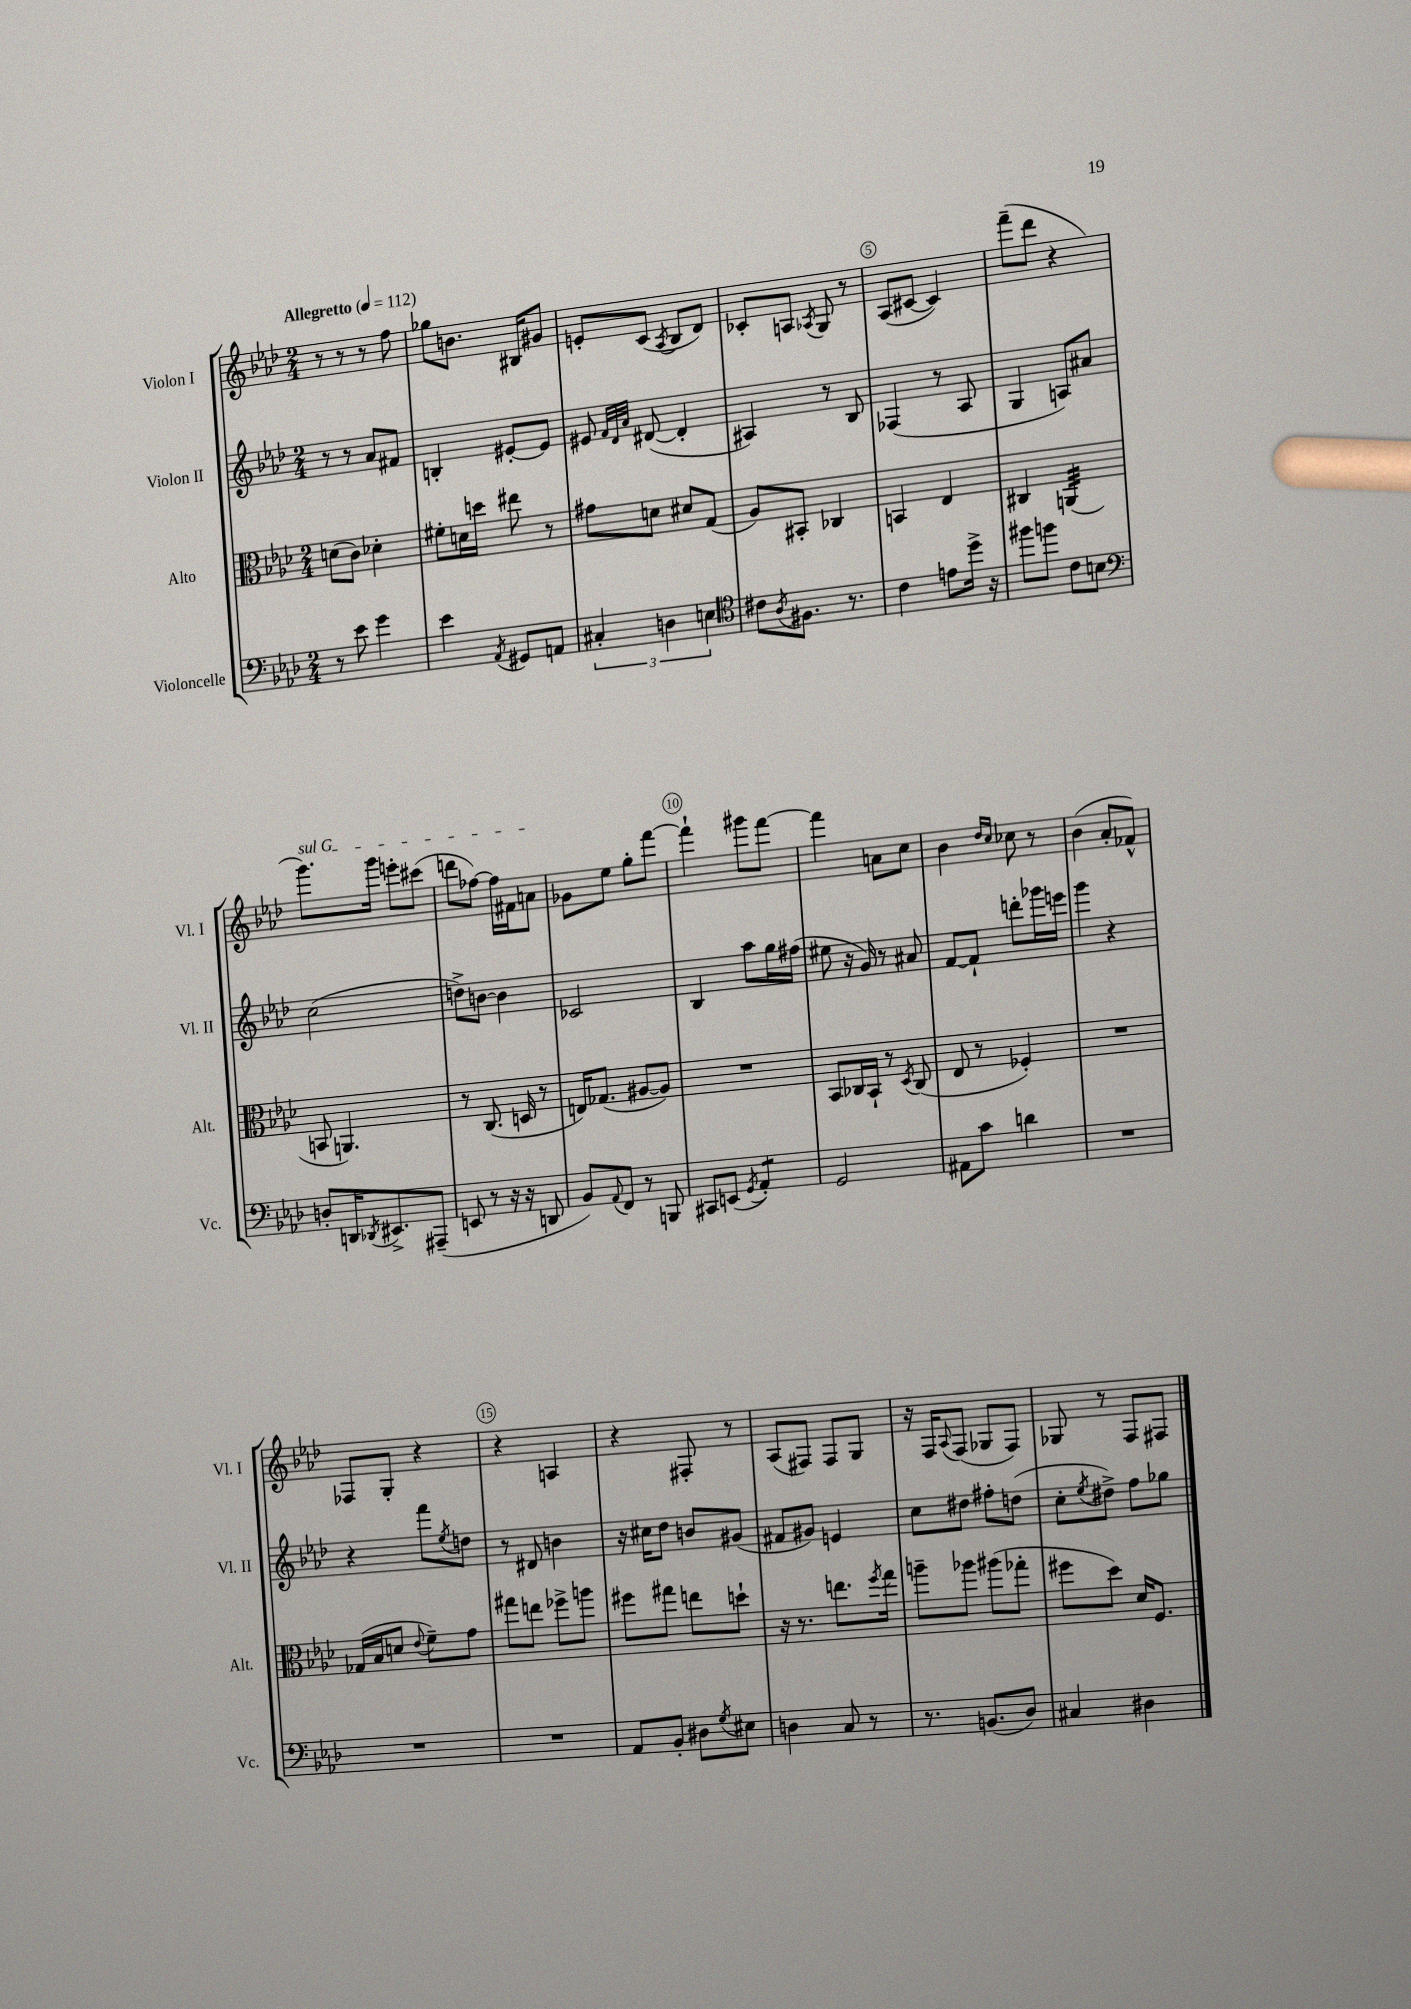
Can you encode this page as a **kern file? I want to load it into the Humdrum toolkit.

**kern	**kern	**kern	**kern
*staff4	*staff3	*staff2	*staff1
*clefF4	*clefC3	*clefG2	*clefG2
*k[b-e-a-d-]	*k[b-e-a-d-]	*k[b-e-a-d-]	*k[b-e-a-d-]
*M2/4	*M2/4	*M2/4	*M2/4
*MM112	*MM112	*MM112	*MM112
8r	(8d	8r	8r
8e-	8c)	8r	8r
4g	4d-'	8a-	8r
.	.	8f#	8ff
=	=	=	=
4e-	8f#'	4B'	8gg-
.	16d	.	8.b
.	16dd	.	.
8qAA-	.	.	.
8GG#	8ee#	[8e#'	.
.	.	.	16B#
8AA	8r	8e#]	8g#
=	=	=	=
6C#'	8g#	8e#	8e'
.	.	32qqf	.
.	.	32qqd-	.
.	.	32qqa-	.
.	8d	([8d#	(8c
6D	.	.	.
.	.	.	8qA-
.	8d#	4d#']	8B-
6E	.	.	.
.	(8G	.	8d-)
=	=	=	=
*clefC4	*	*	*
8c#	8A-)	4A#)	8c-'
8qA-	.	.	.
8.F#	8BB#'	.	8A
.	.	.	8qA-
.	4C-	8r	8G
8.r	.	.	.
.	.	8B-	8r
=	=	=	=
4c	4BB	(4F-	(8A-
.	.	.	[8c#
8e	4E-	8r	4c#])
16dd-^	.	8A-	.
16r	.	.	.
=	=	=	=
8ff#	4C#	4G	(8fff~
8ff	.	.	8ddd-
8c	(4AA	8A)	4r
8B	.	8a#	.
=	=	=	=
*clefF4	*	*	*
8D'	8BB	(2cc	8.ggg)
16DD	4.AA)	.	.
8qDD-	.	.	.
8.EE#^	.	.	16ggg
.	.	.	8eee'
(8AAA#~	.	.	(8ccc#
=	=	=	=
8EE	8r	8dd^)	8ddd
8r	(8.C	[8b	[8ff-)
16r	.	4b]	16ff-]
16r	16D	.	16f#
8DD	8r	.	8a
=	=	=	=
8BB-)	16E)	2c-	8g-
.	(8.G-	.	.
8qqAA-	.	.	.
8FF	.	.	8ee-
8r	[8A#	.	8gg'
8BBB	8A#])	.	[8fff
=	=	=	=
8CC#	2r	4B-	4fff`]
(8EE	.	.	.
8qGG	.	.	.
4AA-')	.	8aa-	8ggg#
.	.	16gg	[8fff
.	.	(16ff#	.
=	=	=	=
2GG	8BB-	8ee#	4fff]
.	16C-	16r	.
.	16BB-`	16g)	.
.	8r	8r	8a
.	8qD-	.	.
.	(8C-	8a#	8cc
=	=	=	=
8AA#	8E-	[8f	4b-
8c	8r	8f`]	.
.	.	.	16qqdd-
.	.	.	16qqcc
4d	4F-')	8ddd'	8cc-
.	.	16ggg-	8r
.	.	16eee	.
=	=	=	=
2r	2r	4ggg	(4b-
.	.	4r	8a-'
.	.	.	8f-^^)
=	=	=	=
2r	(16G-	4r	8F-
.	16B-	.	.
.	8d	.	8G'
.	8qqe-	.	.
.	8f~)	8fff	4r
.	.	8qee-	.
.	8g	8dd	.
=	=	=	=
2r	8gg#	8r	4r
.	8ee	8d#	.
.	8ff-^	4b	4A
.	8aa	.	.
=	=	=	=
8AA-	8ff#	16r	4r
.	.	16cc#	.
8BB-'	8gg#	8dd-	.
8D#	8ee	8b	8F#'
8qG	.	.	.
8E#	8dd`	(8g#	8r
=	=	=	=
4D	16r	8f#	(8A-
.	8.r	.	.
.	.	8g#)	8F#)
8C	8.ee	4e	8F#
8r	.	.	8G
.	8qff	.	.
.	16gg	.	.
=	=	=	=
8.r	8aa~	8cc	16r
.	.	.	16F
.	.	.	8qqA-
.	8aa-	8dd#	(8F
(8.BB	.	.	.
.	(8aa#	8ff#'	8G-
8D-)	8gg-'	(8dd	8F)
=	=	=	=
4C#	8ff#	8cc'	8G-
.	.	8qee-	.
.	8dd-)	8dd#^)	8r
4D#	16d-	8ff	8F
.	8.F	.	.
.	.	8gg-	8F#
==	==	==	==
*-	*-	*-	*-
